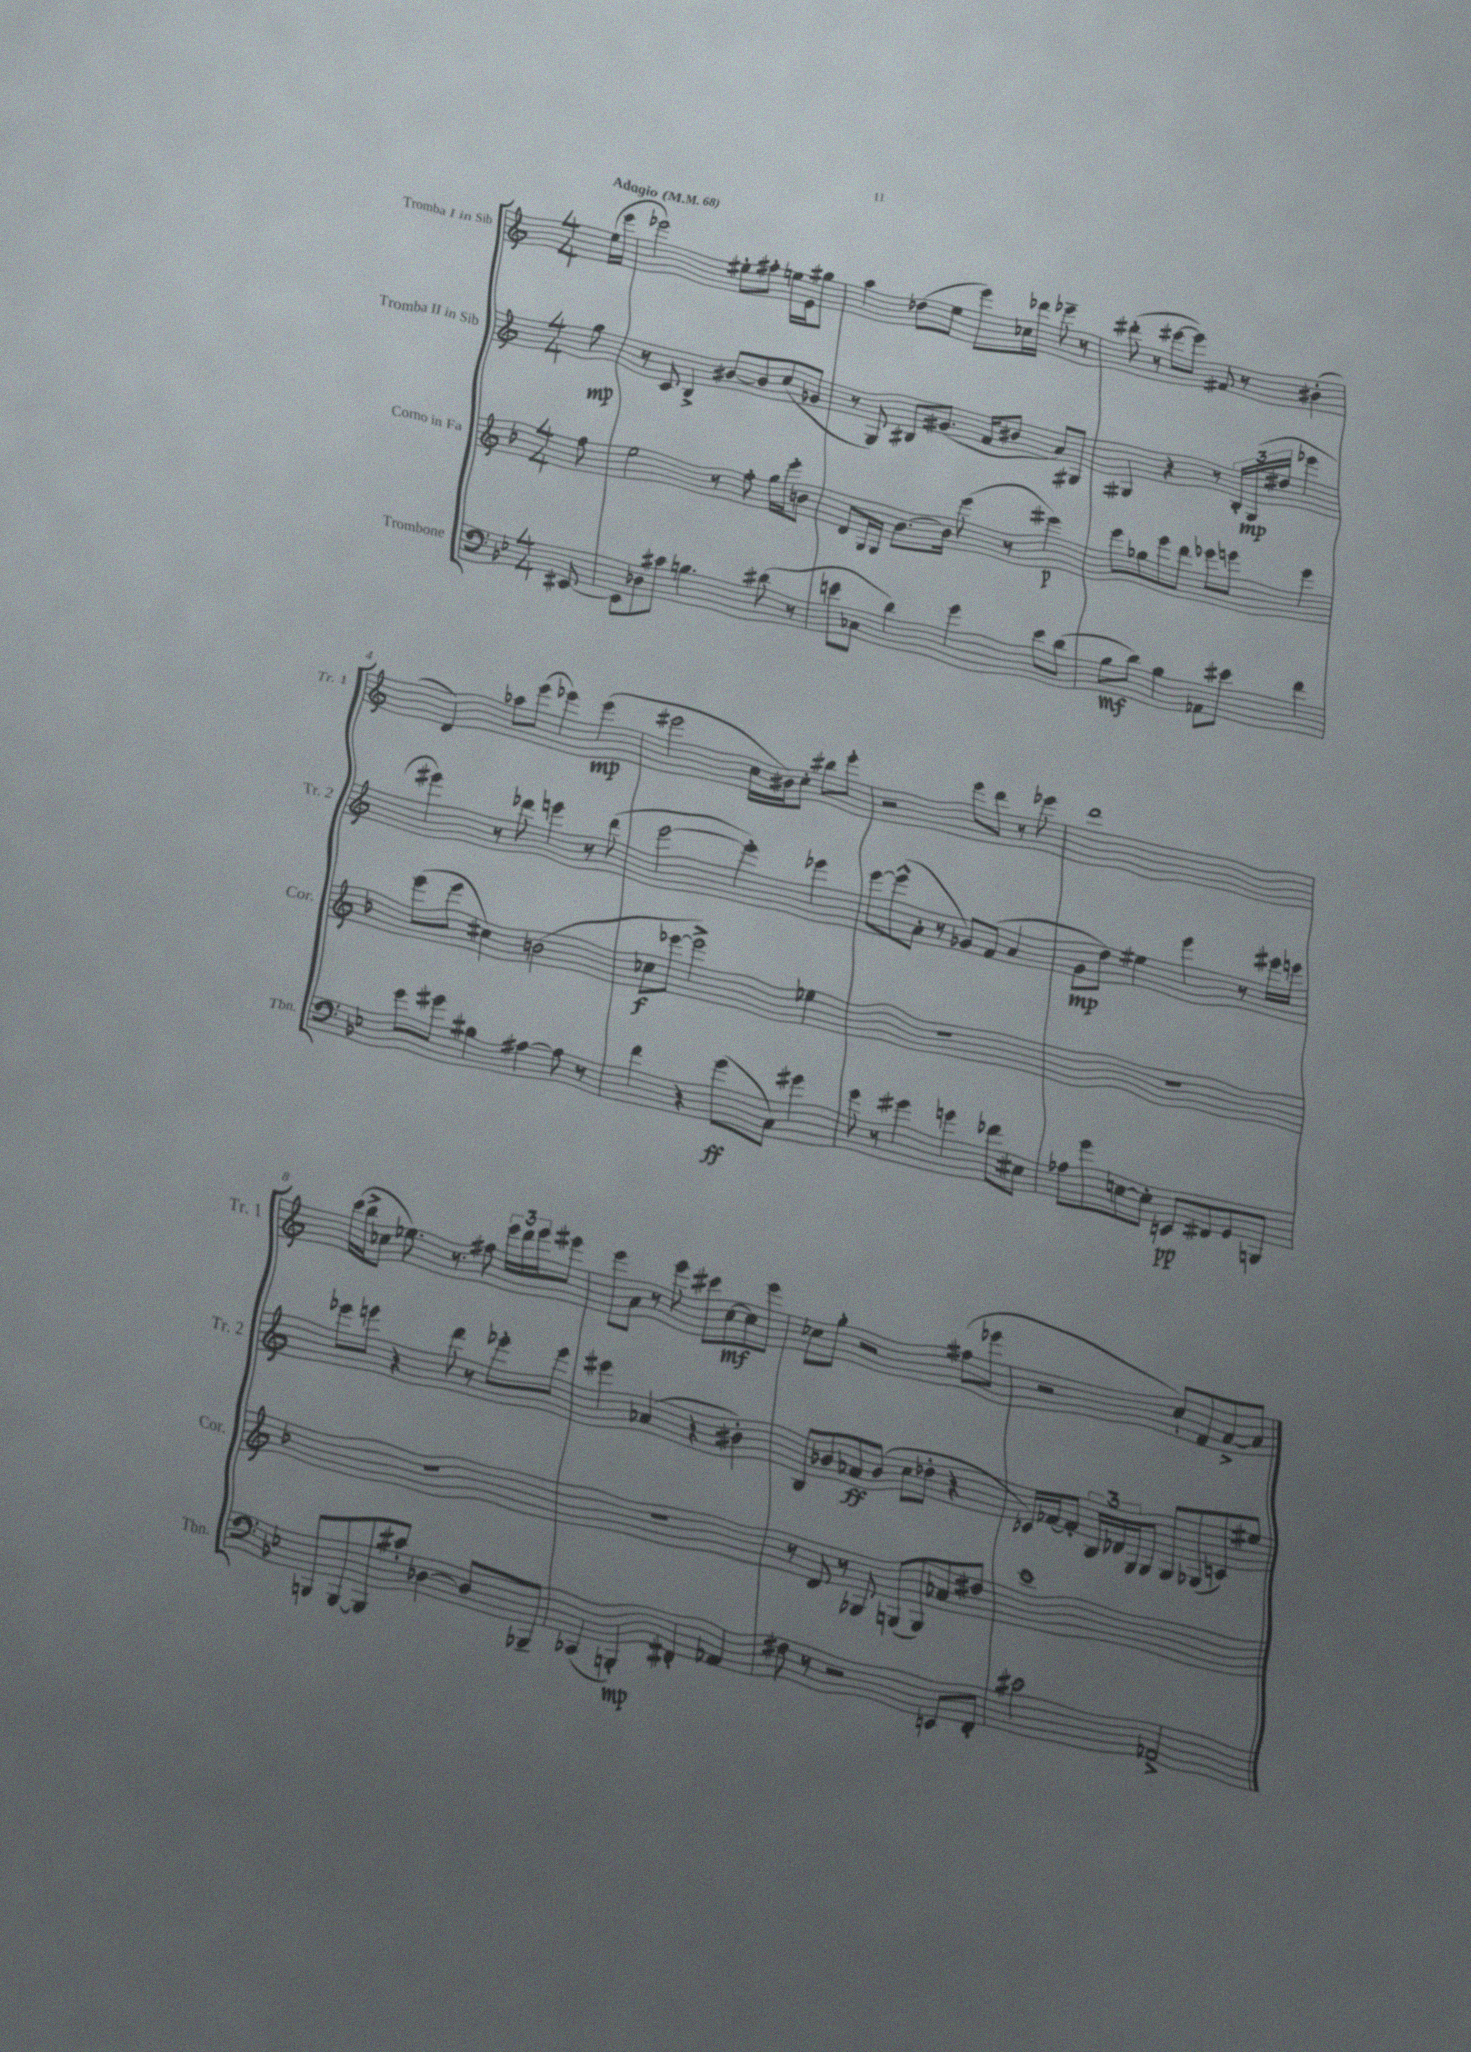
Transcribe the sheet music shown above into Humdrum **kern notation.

**kern	**kern	**kern	**kern
*staff4	*staff3	*staff2	*staff1
*clefF4	*clefG2	*clefG2	*clefG2
*k[b-e-]	*k[b-]	*k[]	*k[]
*M4/4	*M4/4	*M4/4	*M4/4
*MM68	*MM68	*MM68	*MM68
[8EE#/	8ff\	8gg\	(16ee\LL
.	.	.	16eee\JJ
=	=	=	=
8EE#\]L	2ee\	8r	2eee-\)
8D-\	.	8c/	.
8c#\J	.	4B^/	.
4.B\	.	.	.
.	8r	[8b#/L	8ee#'\L
.	8ff'\	8b#/]	8ff#'\J
(8d#\	16gg\LL	(8cc/	16ee\LL
.	16eee'\J	.	16e\J
8r	8b\J	8g-/J	8gg#\J
=	=	=	=
8e\L	8d/L	8r	4aa\
8C-\J	16G/L	8G/)	.
.	16G/JJ	.	.
4d\)	[8.b-\L	8B#/L	(8dd-\L
.	.	(8.g#/J	8ee\J
.	16b-\]Jk	.	.
4g\	(8eee\	.	8eee\L)
.	.	16f/LK	.
.	8r	8b#/J	16cc-\L
.	.	.	16ddd-\JJ
8e\L	4eee#\)	8a/L)	8eee-~\
(8d\J	.	8G#/J	8r
=	=	=	=
8B-\L	8eee\L	4G#/	(8ddd#'\
8d\J)	8gg-\	.	8r
4B-\	8eee\	4r	[8eee#\L
.	8ddd\J	.	8eee#\]J)
8AA-\L	8eee-\L	8r	8f#/
8e#\J	8eee\J	24B'/LL	8r
.	.	(24G#/	.
.	.	24dd#/JJ	.
4f\	4eee\	4eee-\	(4b#'\
=	=	=	=
8g\L	(8eee\L	4eee#\)	4d/)
8g#\J	8eee\J	.	.
4B#\	4cc#\)	8r	8aa-\L
.	.	8ddd-\	(8eee\J
[4A#\	(2b\	4eee\	4eee-\)
8A#\]	.	8r	(4eee-\
8r	.	(8ddd-\	.
=	=	=	=
4f\	8cc-\L	[2eee\	2eee#\
.	[8eee-\J	.	.
4r	2eee-^\])	.	.
(8g\L	.	4eee'\])	16cc\LL
.	.	.	16b#\J)
8C\J)	.	.	8cc'\J
4g#\	4ee-\	4eee-\	8bb#\L
.	.	.	8eee#'\J
=	=	=	=
8g\	1r	[8eee\L	2r
8r	.	(8eee^^\]	.
4g#\	.	8a'\J	.
.	.	8r	.
4g\	.	8g-/L)	8eee\L
.	.	(8f/J	8ddd\J
8f-\L	.	4a/	8r
8E#\J	.	.	8eee-\
=	=	=	=
8A-\L	1r	8g\L	1ddd
8g\	.	8dd\J)	.
[8E\	.	4ee#\	.
8E'\]J	.	.	.
8EE/L	.	4eee\	.
8FF#/	.	.	.
8GG/	.	8r	.
8BBB/J	.	16eee#\LL	.
.	.	16eee\JJ	.
=	=	=	=
8BBB/L	1r	8eee-\L	(16ccc\LL
.	.	.	16bb^\J
[8BBB/	.	8eee\J	8cc-\J
8BBB/]	.	4r	8.ee-\)
8c#'/J	.	.	.
.	.	.	8.r
[4D-\	.	8ddd\	.
.	.	8r	8ff#\
8D-/]L	.	8eee-'\L	24eee\LL
.	.	.	24ddd\
.	.	.	24eee\J
8BBB-~/J	.	8eee-\J	8eee#\J
=	=	=	=
(4CC-/	1r	4eee#\	8eee\L
.	.	.	8a\J
4BBB'/)	.	(4a-/	8r
.	.	.	8eee\
4FF#'/	.	4r	8ccc#\L
.	.	.	[8cc\
4AA-/	.	4b#'\)	8cc\]
.	.	.	8eee\J
=	=	=	=
8F#\	8r	8B/L	8cc-\L
8r	8d/	8b-/	8gg'\J
2r	8r	8a-/	2r
.	8G-/	(8b-/J	.
.	(8G/L	8cc\L	.
.	8G/)	8dd-'\J	.
8EE/L	8a-/	4r	(8ff#\L
8FF'/J	8dd#/J	.	8eee-\J
=	=	=	=
2c#\	1ccc	16c-/LL)	2r
.	.	[16f-/J	.
.	.	8f-'/]J	.
.	.	24B/LL	.
.	.	24d-/	.
.	.	24G/J	.
.	.	8G/J	.
2AA-^/	.	8G/L	8cc`/L)
.	.	(8G-/	8f/
.	.	8c/)	[8a^/
.	.	8ee#/J	8a/]J
==	==	==	==
*-	*-	*-	*-
